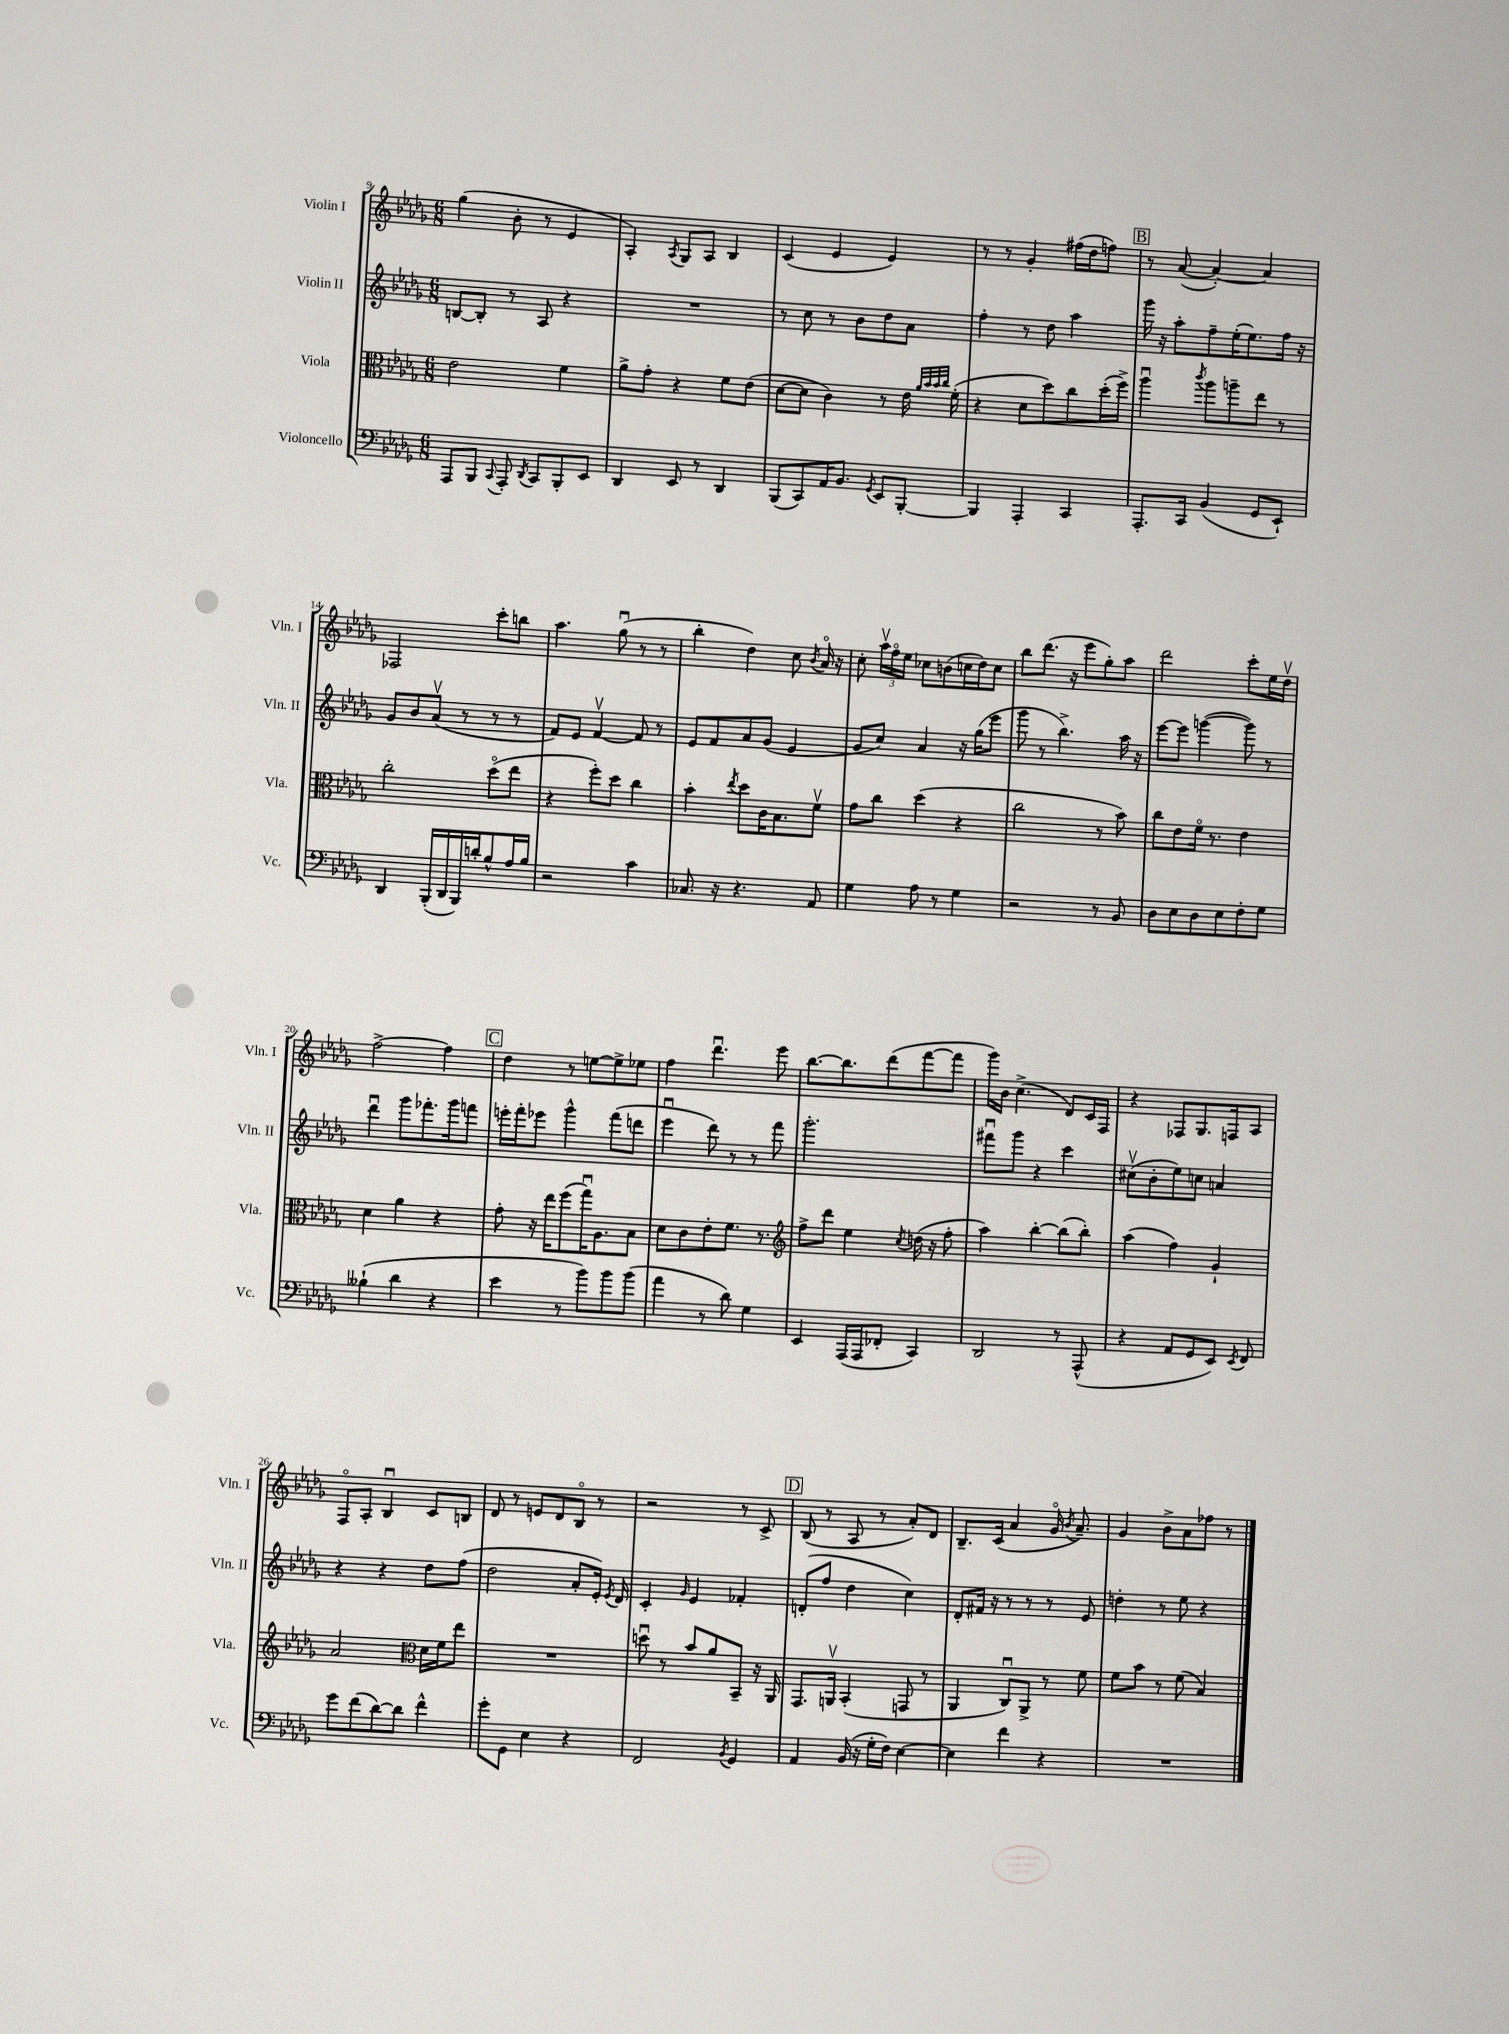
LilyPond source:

<<
\new StaffGroup <<
\new Staff = "s0" \with { instrumentName = "Violin I" shortInstrumentName = "Vln. I" } {
    \clef treble \key des \major \numericTimeSignature \time 6/8
    \autoBeamOff ges''4( bes'8-. r8 ees'4 |
    aes4-.) \acciaccatura { aes8 } ges8[ aes8] bes4 |
    c'4( ees'4 ees'4) |
    r8 r8 ges'4-. fis''16[( des''16 f''8]) |
    \mark \markup { \box "B" } r8 aes'8~( aes'4~-.) aes'4 |
    fes2 c'''8[-. b''8] |
    aes''4. ges''8\downbow( r8 r8 |
    bes''4-. des''4) c''8 \acciaccatura { bes'8 } aes'16\flageolet r16 |
    c''8-. \tuplet 3/2 { aes''16[\upbow f''16\flageolet ees''16] } ces''8[ b'8( c''16 des''16) c''8] |
    bes''8[ des'''8.]( r16 ees'''8[ ges''8-.) aes''8] |
    des'''2 c'''8[-. ees''16 des''16]\upbow |
    f''2~-> f''4 |
    \mark \markup { \box "C" } des''4 r8 e''8[~ e''8-> ees''8] |
    f''4 des'''4.\downbow ees'''8 |
    bes''8.[~ bes''8. des'''8( f'''8~ f'''8] |
    ges'''16[) bes'16] c''4.->( des'8[) c'16 f16] |
    r4 fes8[ ges8. f16 aes8] |
    f8[\flageolet aes8]-. bes4\downbow c'8[ b8] |
    des'8 r8 e'8[ des'8 bes8]\flageolet r8 |
    r2 r8 c'8-> |
    \mark \markup { \box "D" } bes8( r8 aes8 r8 aes'8[-.) des'8] |
    bes8.[-- c'16]( aes'4 ges'16\flageolet \acciaccatura { bes'8 } aes'8.--) |
    ges'4 bes'8[-> aes'8 fes''8] r8 \bar "|." |
}
\new Staff = "s1" \with { instrumentName = "Violin II" shortInstrumentName = "Vln. II" } {
    \clef treble \key des \major \numericTimeSignature \time 6/8
    \autoBeamOff b8[~ b8]-. r8 aes8 r4 |
    R2. |
    r8 c''8 r8 bes'8[ des''8 aes'8] |
    f''4-. r8 des''8 aes''4 |
    \mark \markup { \box "B" } ges'''16 r16 aes''8[-. f''8-- ees''16-.( ees''8.) f''16] r16 |
    ges'8[ bes'8 aes'8]\upbow( r8 r8 r8 |
    f'8[) ees'8] f'4~\upbow f'8 r8 |
    ees'8[ f'8 aes'8 ges'8]( ees'4 |
    ges'8[ c''8]) aes'4 r16 ges''16[( ees'''8] |
    ges'''8 r8 bes''4.->) aes''16 r16 |
    ees'''8[~ ees'''8] g'''4~( g'''8) r8 |
    des'''4\downbow ges'''8[ fes'''8.-. ges'''16 f'''8] |
    \mark \markup { \box "C" } e'''16[-. f'''16-. ees'''8] ges'''4-^ f'''8[( d'''8] |
    ees'''4\downbow des'''8) r8 r8 f'''8 |
    ges'''2.-. |
    fis'''8[\downbow ges'''8] r4 c'''4 |
    cis''8[\upbow( bes'8-. ees''8) c''8] a'4 |
    r4 r4 des''8[ f''8]( |
    des''2 aes'8[-. ees'16]-.) \acciaccatura { ees'8 } des'16 |
    c'4-. \grace { ges'16 } ees'4 fes'4-. |
    \mark \markup { \box "D" } d'8[-.( f''8] des''4 c''4) |
    des'8[-. fis'16] r16 r8 r8 r8 ees'8 |
    d''4-. r8 ees''8 r4 \bar "|." |
}
\new Staff = "s2" \with { instrumentName = "Viola" shortInstrumentName = "Vla." } {
    \clef alto \key des \major \numericTimeSignature \time 6/8
    \autoBeamOff ees'2 f'4 |
    aes'8[-> ges'8]-. r4 f'8[ ees'8]( |
    des'8[~ des'8] c'4) r8 ees'16 \grace { aes'32[ bes'32 bes'32 c''32] } f'16-.( |
    r4 des'8[ des''8) c''8 des''16-.( f''16]->) |
    \mark \markup { \box "B" } aes''4\downbow \acciaccatura { c'''8 } aes''8[ a''8-- ees''8] r8 |
    c''2-. des''8[\flageolet( ees''8] |
    r4 f''8[-.) des''8] c''4 |
    bes'4-. \acciaccatura { ees''8 } des''8[ c'16 bes8. f'8]\upbow |
    ges'8[ c''8] des''4( r4 |
    c''2 r8 bes'8) |
    c''8[ ees'8 f'16]\flageolet r8. ees'4 |
    des'4 aes'4 r4 |
    \mark \markup { \box "C" } ges'8-. r16 ees''16[ f''8( ges''16\downbow) aes8. bes8] |
    des'8[ c'8 ees'8-. f'8.] r8. |
    \clef treble f''8[-> des'''8] ees''4 \acciaccatura { c''8 } d''16( r16 f''8-. |
    aes''4) bes''4~-. bes''8[( bes''8]-.) |
    aes''4( f''4) ges'4-! |
    aes'2 \clef alto des'16[ f'16 ees''8] |
    R2. |
    d''8\downbow r8 bes'8[ aes'8 bes,8]-- r16 aes,16 |
    \mark \markup { \box "D" } ges,8.[ a,16]\upbow bes,4-.( g,8 r8 |
    aes,4 c8[\downbow) aes,8]-> r8 f'8 |
    f'8[ bes'8] r8 f'8( bes4) \bar "|." |
}
\new Staff = "s3" \with { instrumentName = "Violoncello" shortInstrumentName = "Vc." } {
    \clef bass \key des \major \numericTimeSignature \time 6/8
    \autoBeamOff aes,,8[ bes,,8] \appoggiatura { c,8 } aes,,8-. \acciaccatura { des,8 } c,8[ bes,,8-. ees,8] |
    des,4 ees,8 r8 des,4 |
    bes,,8[( c,8) aes,16 bes,8.] \acciaccatura { ges,8 } ees,8[ bes,,8]~-. |
    bes,,4 aes,,4-. c,4 |
    \mark \markup { \box "B" } aes,,8.[-. c,16] bes,4( ges,8[ ees,8]-!) |
    des,4 bes,,16[-.( des,16 bes,,16) d'16-. bes8-^ aes16 bes16] |
    r2 c'4 |
    ces8. r16 r4. aes,8 |
    ges4 aes8 r8 ges4 |
    r2 r8 bes,8 |
    des8[ ees8 des8 ees8 f8-. ges8] |
    beses4-!( des'4 r4 |
    \mark \markup { \box "C" } ees'4 r8 bes'8[) bes'8 bes'8]( |
    aes'4 r8 des'8) ges4 |
    ees,4 aes,,16[( aes,,16 fes,8]-. c,4) |
    des,2 r8 aes,,8-^( |
    r4 aes,8[ ges,8 ees,8]) \acciaccatura { ees,8 } f,8 |
    ges'8[ f'8( des'8~) des'8] f'4-^ |
    ges'8[-. ges,8] ees4 r4 |
    f,2 \acciaccatura { bes,8 } ges,4 |
    \mark \markup { \box "D" } aes,4 bes,16( r16 ges16[-. f16]) ees4~ |
    ees4 f'4 r4 |
    R2. \bar "|." |
}
>>
>>
\layout { \context { \Score currentBarNumber = #9 } }
